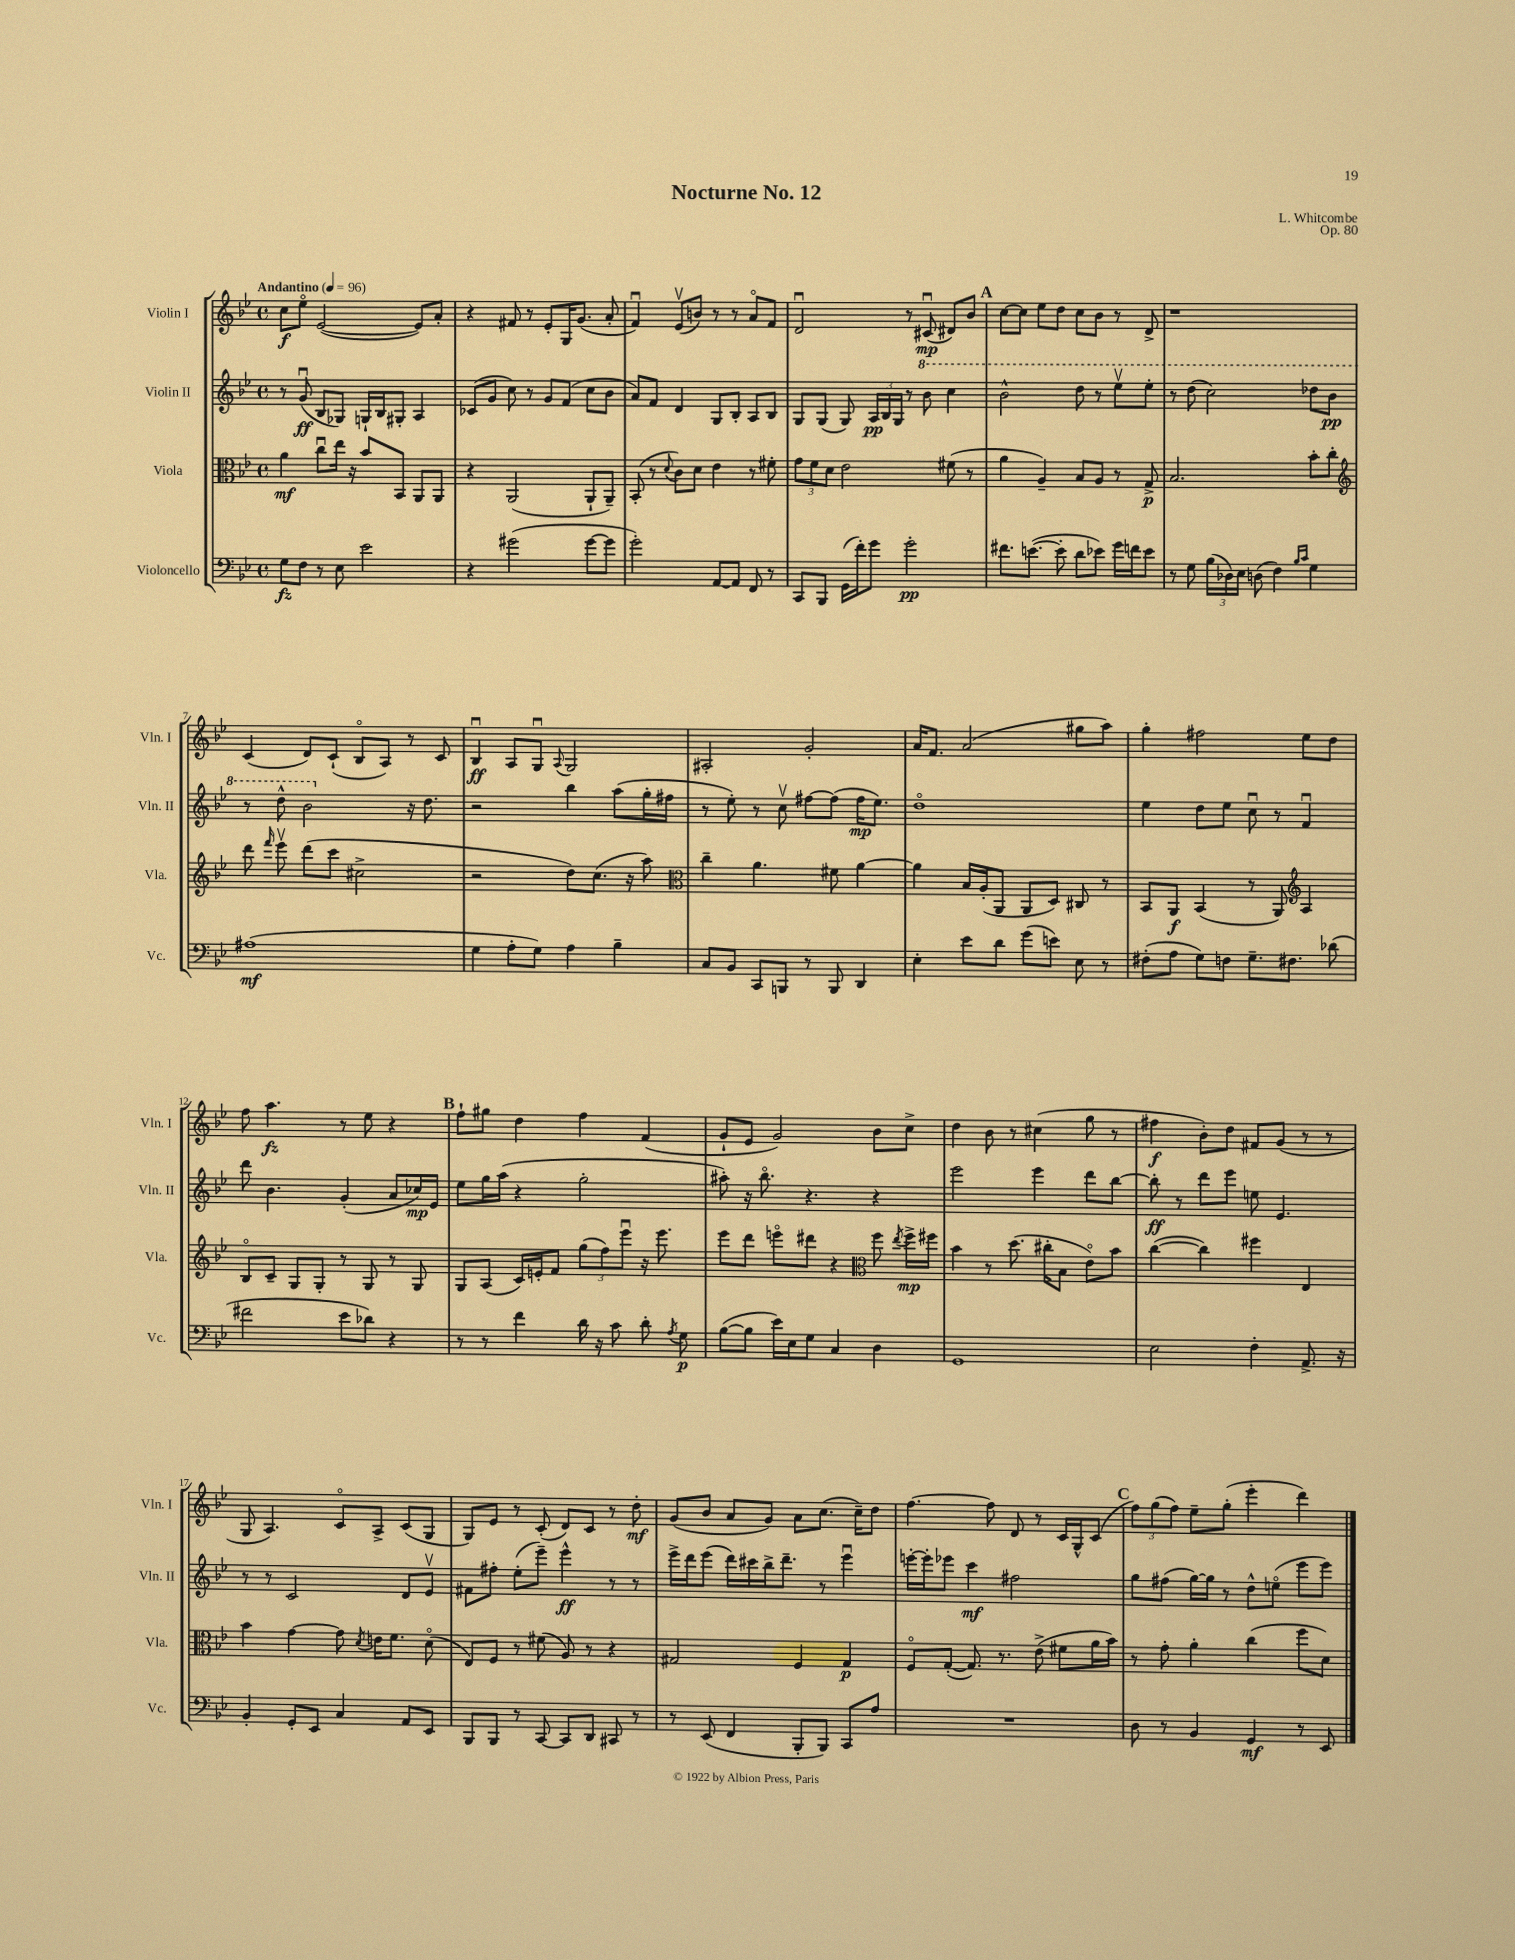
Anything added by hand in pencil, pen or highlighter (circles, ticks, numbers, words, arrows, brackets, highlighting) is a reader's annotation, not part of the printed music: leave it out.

**kern	**dynam	**kern	**dynam	**kern	**dynam	**kern	**dynam
*part4	*part4	*part3	*part3	*part2	*part2	*part1	*part1
*staff4	*staff4	*staff3	*staff3	*staff2	*staff2	*staff1	*staff1
*I"Violoncello	*	*I"Viola	*	*I"Violin II	*	*I"Violin I	*
*I'Vc.	*	*I'Vla.	*	*I'Vln. II	*	*I'Vln. I	*
*clefF4	*	*clefC3	*	*clefG2	*	*clefG2	*
*k[b-e-]	*	*k[b-e-]	*	*k[b-e-]	*	*k[b-e-]	*
*M4/4	*	*M4/4	*	*M4/4	*	*M4/4	*
*met(c)	*	*met(c)	*	*met(c)	*	*met(c)	*
*MM96	*	*MM96	*	*MM96	*	*MM96	*
=1	=1	=1	=1	=1	=1	=1	=1
!	!	!	!	!	!	!LO:TX:a:B:t=Andantino	!
8G\L	fz	4a\	mf	8r	.	8cc\L	f
8F\J	.	.	.	(8gu/	ff	8ee-\J	.
8r	.	8ccu\L	.	8B-/L	.	([2e-/	.
8E-\	.	16ee-\Jk	.	8G-X/J)	.	.	.
.	.	16r	.	.	.	.	.
2e-\	.	8b-/L	.	16Gn`/LL	.	.	.
.	.	.	.	16B-/J	.	.	.
.	.	8BB-/J	.	8G#X'/J	.	.	.
.	.	8AA/L	.	4A/	.	8e-/L])	.
.	.	8AA/J	.	.	.	8a'/J	.
=2	=2	=2	=2	=2	=2	=2	=2
4r	.	4r	.	(8c-X/L	.	4r	.
.	.	.	.	8g/J	.	.	.
(2g#X\	.	(2AA/	.	8cc\)	.	8f#X/	.
.	.	.	.	8r	.	8r	.
.	.	.	.	8g/L	.	8e-'/L	.
.	.	.	.	(8f/J	.	16G/K	.
.	.	.	.	.	.	(8.g/J	.
[8g#\L	.	8AA`/L	.	8cc\L	.	.	.
8g#\J]	.	8AA~/J)	.	8b-\J	.	8a'/	.
=3	=3	=3	=3	=3	=3	=3	=3
2g'\)	.	(8BB-'/	.	8a/L)	.	4fu/)	.
.	.	8r	.	8f/J	.	.	.
.	.	8qqd/	.	.	.	.	.
.	.	8c\L)	.	4d/	.	(8e-v/L	.
.	.	8d\J	.	.	.	8bn/J)	.
[8AA/L	.	4e-\	.	8G/L	.	8r	.
8AA/J]	.	.	.	8B-'/J	.	8r	.
8FF/	.	8r	.	8A/L	.	8a/L	.
8r	.	8f#X'\	.	8B-/J	.	8f/J	.
=4	=4	=4	=4	=4	=4	=4	=4
8CC/L	.	12g\L	.	8G/L	.	2du/	.
.	.	12f\	.	.	.	.	.
8BBB-/J	.	.	.	(8G/J	.	.	.
.	.	12d\J	.	.	.	.	.
(16GG\LL	.	2e-\	.	8G/)	.	.	.
16f'\J)	.	.	.	.	.	.	.
8g\J	.	.	.	24A/LL	pp	.	.
.	.	.	.	24B-/	.	.	.
.	.	.	.	24G/JJ	.	.	.
2g'\	pp	.	.	8r	.	8r	.
*	*	*	*	*8va	*	*	*
.	.	.	.	8bb-\	.	(8c#Xu/	mp
.	.	(8f#X\	.	4ccc\	.	8d#X/L)	.
.	.	8r	.	.	.	8b-/J	.
!!LO:REH:place=s1:t=A
=5	=5	=5	=5	=5	=5	=5	=5
8.f#X\L	.	4a\	.	2bb-^^\	.	[8cc\L	.
.	.	.	.	.	.	8cc\J]	.
([8.en\J	.	.	.	.	.	.	.
.	.	4A~/)	.	.	.	8ee-\L	.
8e'\]	.	.	.	.	.	8dd\J	.
8d\L	.	8B-/L	.	8ddd\	.	8cc\L	.
8e-X\J)	.	8A/J	.	8r	.	8b-\J	.
16g\LL	.	8r	.	8eee-v\L	.	8r	.
16fn\J	.	.	.	.	.	.	.
8e-\J	.	8G^/	p	8eee-'\J	.	8d^/	.
=6	=6	=6	=6	=6	=6	=6	=6
8r	.	2.B-/	.	8r	.	1r	.
8G\	.	.	.	(8ddd\	.	.	.
(24B-\LL	.	.	.	2ccc\)	.	.	.
24D-X\)	.	.	.	.	.	.	.
24E-\JJ	.	.	.	.	.	.	.
(8Dn\	.	.	.	.	.	.	.
4F\)	.	.	.	.	.	.	.
16qqB-/LL	.	.	.	.	.	.	.
16qqc/JJ	.	.	.	.	.	.	.
4G\	.	8b-'\L	.	8ddd-X\L	.	.	.
.	.	8cc'\J	.	8bb-\J	pp	.	.
!!LO:LB:g=z
=7	=7	=7	=7	=7	=7	=7	=7
*	*	*clefG2	*	*	*	*	*
(1A#X	mf	8ddd\	.	8r	.	(4c/	.
.	.	16qqfff/	.	.	.	.	.
.	.	8eee-v\	.	8ddd^^\	.	.	.
.	.	(8ddd\L	.	2bb-\	.	8d/L)	.
.	.	8ccc\J	.	.	.	(8c`/J	.
.	.	2cc#X^\	.	.	.	8B-/L	.
.	.	.	.	.	.	8A/J)	.
*	*	*	*	*X8va	*	*	*
.	.	.	.	16r	.	8r	.
.	.	.	.	8.dd\	.	.	.
.	.	.	.	.	.	8c/	.
=8	=8	=8	=8	=8	=8	=8	=8
4G\	.	2r	.	2r	.	4B-u/	ff
8A'\L	.	.	.	.	.	8A/L	.
8G\J)	.	.	.	.	.	8Gu/J	.
.	.	.	.	.	.	8qqA/	.
4A\	.	8dd\L)	.	4bb-\	.	2G/	.
.	.	(8.cc\J	.	.	.	.	.
4B-~\	.	.	.	(8aa\L	.	.	.
.	.	16r	.	.	.	.	.
.	.	8aa\)	.	16gg'\L	.	.	.
.	.	.	.	16ff#X\JJ	.	.	.
=9	=9	=9	=9	=9	=9	=9	=9
*	*	*clefC3	*	*	*	*	*
8C/L	.	4cc~\	.	8r	.	2A#X'/	.
8BB-/J	.	.	.	8ee-'\)	.	.	.
8CC/L	.	4.a\	.	8r	.	.	.
8BBBn/J	.	.	.	8ccv\	.	.	.
8r	.	.	.	[8ff#X\L	.	2g'/	.
8BBB/	.	8f#X\	.	(8ff#\J]	.	.	.
4DD/	.	[4a\	.	16ff#\KL	mp	.	.
.	.	.	.	8.ee-\J)	.	.	.
=10	=10	=10	=10	=10	=10	=10	=10
4E-'\	.	4a\]	.	1dd	.	16a/KL	.
.	.	.	.	.	.	8.f/J	.
8e-\L	.	16B-/LL	.	.	.	(2a/	.
.	.	(16A'/J	.	.	.	.	.
8d\J	.	8AA/J	.	.	.	.	.
(8g\L	.	8AA/L	.	.	.	.	.
8en\J)	.	8D/J)	.	.	.	.	.
8E-\	.	8C#X/	.	.	.	8gg#X\L	.
8r	.	8r	.	.	.	8aa\J)	.
=11	=11	=11	=11	=11	=11	=11	=11
(8F#X'\L	.	8BB-/L	.	4ee-\	.	4gg'\	.
8A\J	.	8AA/J	f	.	.	.	.
8G\L)	.	(4BB-/	.	8dd\L	.	2ff#X\	.
8Fn\J	.	.	.	8ee-\J	.	.	.
8.G~\L	.	8r	.	8ccu\	.	.	.
.	.	8AA/)	.	8r	.	.	.
8.F#X\J	.	.	.	.	.	.	.
*	*	*clefG2	*	*	*	*	*
.	.	4A/	.	4fu/	.	8ee-\L	.
(8d-X\	.	.	.	.	.	8dd\J	.
!!LO:LB:g=z
=12	=12	=12	=12	=12	=12	=12	=12
2f#X\	.	8B-/L	.	8ddd\	.	8ff\	.
.	.	8c~/J	.	4.b-\	.	4.aa\	fz
.	.	8G/L	.	.	.	.	.
.	.	8G'/J	.	.	.	.	.
8e-\L	.	8r	.	(4g'/	.	8r	.
8d-X\J)	.	8G/	.	.	.	8ee-\	.
4r	.	8r	.	8a/L	.	4r	.
.	.	8G/	.	16cc-X/L)	mp	.	.
.	.	.	.	16e-/JJ	.	.	.
!!LO:REH:place=s1:t=B
=13	=13	=13	=13	=13	=13	=13	=13
8r	.	8G/L	.	8ee-\L	.	8ff`\L	.
8r	.	(8A/J	.	16gg\L	.	8gg#X\J	.
.	.	.	.	(16aa\JJ	.	.	.
4f\	.	16c/LL)	.	4r	.	4dd\	.
.	.	16en'/J	.	.	.	.	.
.	.	8f/J	.	.	.	.	.
16d\	.	(12gg\L	.	2gg'\	.	4ff\	.
16r	.	.	.	.	.	.	.
.	.	12ff\)	.	.	.	.	.
8c\	.	.	.	.	.	.	.
.	.	12eee-u\J	.	.	.	.	.
8d'\	.	16r	.	.	.	(4f/	.
.	.	8.eee-\	.	.	.	.	.
8qA/	.	.	.	.	.	.	.
8G\	p	.	.	.	.	.	.
=14	=14	=14	=14	=14	=14	=14	=14
([8B-\L	.	8eee-\L	.	8aa#X'\)	.	8g`/L	.
8B-\J]	.	8ddd\J	.	16r	.	8e-/J	.
.	.	.	.	8.bb-\	.	.	.
16e-\LL)	.	8eeen\L	.	.	.	2g/)	.
16E-\J	.	.	.	.	.	.	.
8G\J	.	8ddd#X\J	.	4.r	.	.	.
4C/	.	4r	.	.	.	.	.
*	*	*clefC3	*	*	*	*	*
4D\	.	8ff\	.	4r	.	8b-\L	.
.	.	8qee-/	.	.	.	.	.
.	.	16ff^\LL	mp	.	.	8cc^\J	.
.	.	16ff#X\JJ	.	.	.	.	.
=15	=15	=15	=15	=15	=15	=15	=15
1GG	.	4b-\	.	2eee-\	.	4dd\	.
.	.	8r	.	.	.	8b-\	.
.	.	(8.dd\	.	.	.	8r	.
.	.	.	.	4eee-\	.	(4cc#X\	.
.	.	16cc#X'\KL	.	.	.	.	.
.	.	8B-\J	.	.	.	.	.
.	.	8e-\L)	.	8ddd\L	.	8gg\	.
.	.	8b-\J	.	[8bb-\J	.	8r	.
=16	=16	=16	=16	=16	=16	=16	=16
2E-\	.	([4cc\	.	8bb-'\]	ff	4ff#X\	f
.	.	.	.	8r	.	.	.
.	.	4cc\])	.	8ddd\L	.	8b-'\L)	.
.	.	.	.	8eee-\J	.	8dd\J	.
4F'\	.	4ff#X\	.	8een\	.	8f#X/L	.
.	.	.	.	4.e-/	.	(8g/J	.
8.AA^/	.	4E-/	.	.	.	8r	.
.	.	.	.	.	.	8r	.
16r	.	.	.	.	.	.	.
!!LO:LB:g=z
=17	=17	=17	=17	=17	=17	=17	=17
4BB-'/	.	4b-\	.	8r	.	8G/	.
.	.	.	.	8r	.	4.A/)	.
8GG'/L	.	[4g\	.	2c/	.	.	.
8EE-/J	.	.	.	.	.	.	.
4C/	.	8g\]	.	.	.	8c/L	.
.	.	8qd/	.	.	.	.	.
.	.	16en\KL	.	.	.	8A^/J	.
.	.	8.f\J	.	.	.	.	.
8AA/L	.	.	.	8d/L	.	(8c/L	.
8EE-/J	.	(8d\	.	8e-v/J	.	8G/J	.
=18	=18	=18	=18	=18	=18	=18	=18
8BBB-/L	.	8E-/L)	.	8f#X\L	.	8G/L)	.
8BBB-/J	.	8F/J	.	8ff#X'\J	.	8e-/J	.
8r	.	8r	.	(8ee-'\L	.	8r	.
[8CC/	.	(8f#X\	.	8eee-~\J)	.	(8c'/	.
8CC/L]	.	8A/)	.	4eee-^^\	ff	8d/L)	.
8DD/J	.	8r	.	.	.	8c/J	.
8CC#X/	.	4r	.	8r	.	8r	.
8r	.	.	.	8r	.	8dd'\	mf
=19	=19	=19	=19	=19	=19	=19	=19
8r	.	2G#X/	.	16eee-^\LL	.	(8g/L	.
.	.	.	.	16ddd\J	.	.	.
(8EE-/	.	.	.	(8eee-\J	.	8b-/J	.
4FF/	.	.	.	16ddd\LL)	.	8a/L	.
.	.	.	.	16ccc#X\	.	.	.
.	.	.	.	16bb-^\J	.	8g/J)	.
.	.	.	.	8.ddd~\J	.	.	.
8BBB-'/L	.	4F/	.	.	.	8a\L	.
8BBB-/J)	.	.	.	8r	.	(8.cc\J	.
8CC/L	.	4G#/	p	4eee-u\	.	.	.
.	.	.	.	.	.	16cc~\KL)	.
8A/J	.	.	.	.	.	8dd\J	.
=20	=20	=20	=20	=20	=20	=20	=20
1r	.	8F/L	.	[16eeen'\LL	.	[4.ff\	.
.	.	.	.	16eee'\J]	.	.	.
.	.	([8G'/J	.	8eee-X\J	.	.	.
.	.	8.G/])	.	4ccc\	mf	.	.
.	.	.	.	.	.	8ff\]	.
.	.	8.r	.	.	.	.	.
.	.	.	.	2ff#X\	.	8d/	.
.	.	(8e-^\	.	.	.	8r	.
.	.	8f#X\L	.	.	.	16c/LL	.
.	.	.	.	.	.	16G^^/J	.
.	.	16a\L	.	.	.	(8c/J	.
.	.	16b-\JJ)	.	.	.	.	.
!!LO:REH:place=s1:t=C
=21	=21	=21	=21	=21	=21	=21	=21
8D\	.	8r	.	8gg\L	.	12ff\L)	.
.	.	.	.	.	.	(12gg\	.
8r	.	8g'\	.	(8ff#X\J	.	.	.
.	.	.	.	.	.	12ff\J)	.
4BB-/	.	4a'\	.	[16gg\LL)	.	8ee-~\L	.
.	.	.	.	16gg\JJ]	.	.	.
.	.	.	.	8r	.	(8gg'\J	.
4GG/	mf	(4cc\	.	8dd^^\L	.	4eee-'\	.
.	.	.	.	(8een\J	.	.	.
8r	.	8ff\L	.	8eee-\L	.	4ddd\)	.
8EE-/	.	8d\J)	.	8eee-\J)	.	.	.
==	==	==	==	==	==	==	==
*-	*-	*-	*-	*-	*-	*-	*-
